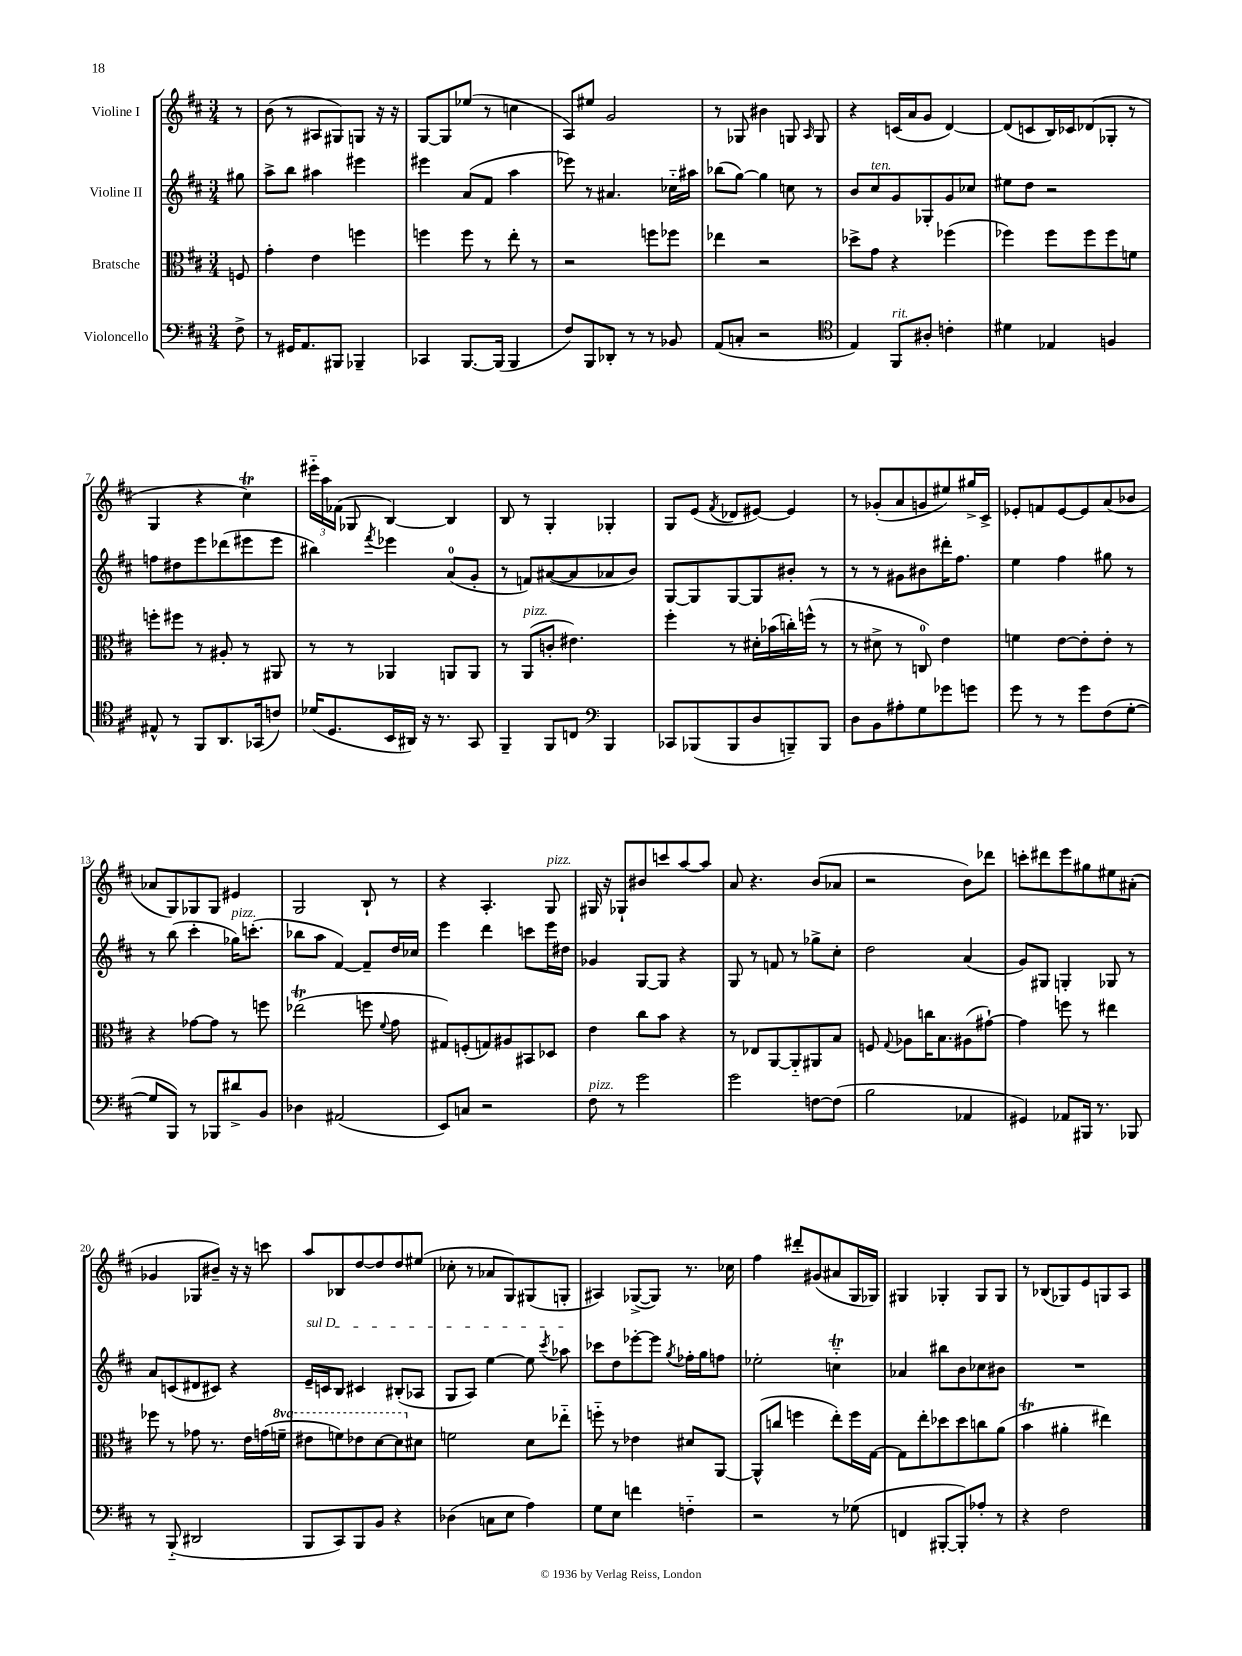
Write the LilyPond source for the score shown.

<<
\new StaffGroup <<
\new Staff = "s0" \with { instrumentName = "Violine I" } {
    \clef treble \key d \major \numericTimeSignature \time 3/4 \partial 8
    \autoBeamOff r8 |
    b'8( r8 ais8[ gis8) g8] r16 r16 |
    g8[~ g8 ees''8]( r8 c''4 |
    a8[) eis''8] g'2 |
    r8 ges8 bis'4 g8 \grace { a16 } g8 |
    r4 c'16[( a'16 g'8] d'4~) |
    d'8[( c'8 b16) ces'16 des'8( ges8]-. r8 |
    g4 r4 cis''4\trill) |
    \tuplet 3/2 { eis'''16[-_ a''16 fes'16]( } ges8 b4~) b4 |
    b8 r8 g4-. ges4-. |
    g8[ e'8]( \acciaccatura { fis'8 } des'8[ eis'8]~) eis'4 |
    r8 ges'8[-.( a'8 g'8 eis''8) gis''16-> cis'16]-> |
    ees'8[-. f'8 ees'8~ ees'8 a'8( bes'8] |
    aes'8[ g8) ges8 ges8] eis'4 |
    g2 b8-! r8 |
    r4 a4.-. g8^\markup { \italic "pizz." } |
    gis16 r16 ges8[-! bis'8 c'''8 a''8~ a''8] |
    a'8 r4. b'8[( aes'8] |
    r2 b'8[) des'''8] |
    c'''8[-. dis'''8 e'''8 gis''8 eis''8 ais'8]-.( |
    ges'4 ges8[ bis'8]--) r16 r16 c'''8 |
    a''8[ bes8 d''8~ d''8 d''8 eis''8]( |
    ces''8-. r8 aes'8[ g8) gis8( g8]-. |
    ais4) ges8[~->( ges8]) r8. ces''16 |
    fis''4 dis'''8[-. gis'8( ais'8 g16 ges16]) |
    gis4 ges4-. ges8[ ges8] |
    r8 bes8[( ges8) e'8 g8 a8] \bar "|." |
}
\new Staff = "s1" \with { instrumentName = "Violine II" } {
    \clef treble \key d \major \numericTimeSignature \time 3/4 \partial 8
    \autoBeamOff gis''8 |
    a''8[-> b''8] ais''4 eis'''4 |
    eis'''4 a'8[( fis'8] a''4 |
    ees'''8) r8 ais'4. ces''16[-_ ais''16] |
    bes''8[( g''8]~) g''4 c''8 r8 |
    b'8[ cis''8^\markup { \italic "ten." } g'8 ges8-. g'8 ces''8] |
    eis''8[ d''8] r2 |
    f''8[ dis''8 e'''8 des'''8( eis'''8 eis'''8] |
    bis''4) \acciaccatura { fis'''8 } ees'''4 a'8[-0( g'8]-. |
    r8 f'8[) ais'8~( ais'8 aes'8 b'8]) |
    g8[~ g8 g8~ g8 bis'8]-. r8 |
    r8 r8 gis'8[ bis'8 dis'''16-. fis''8.] |
    e''4 fis''4 gis''8 r8 |
    r8 b''8( cis'''4-. ges''16[^\markup { \italic "pizz." }) c'''8.]-.( |
    bes''8[ a''8] fis'4~) fis'8[-- d''16 ces''16] |
    e'''4 d'''4 c'''8[ e'''16 dis''16] |
    ges'4 g8[~ g8] r4 |
    g8 r8 f'8 r8 ges''8[-> cis''8]-. |
    d''2 a'4( |
    g'8[) gis8] g4-. ges8 r8 |
    a'8[ c'8( dis'8 cis'8]) r4 |
    \once \override TextSpanner.bound-details.left.text = \markup { \italic "sul D" } e'16[--\startTextSpan c'16 b8] cis'4 bis8[-.( aes8] |
    g8[ a8]) e''4~ e''8 \acciaccatura { cis'''8 } aes''8\stopTextSpan |
    ces'''8[ d''8 ees'''8~-. ees'''8] \acciaccatura { g''8 } fes''16[-. g''16 f''8] |
    ees''2-. c''4-_\trill |
    aes'4 bis''8[ b'8 ces''8 bis'8] |
    R2. \bar "|." |
}
\new Staff = "s2" \with { instrumentName = "Bratsche" } {
    \clef alto \key d \major \numericTimeSignature \time 3/4 \set Staff.ottavationMarkups = #ottavation-simple-ordinals \partial 8
    \autoBeamOff f8 |
    g'4-. e'4 f''4 |
    f''4 f''8 r8 e''8-. r8 |
    r2 f''8[ fes''8] |
    ees''4 r2 |
    des''8[-> g'8] r4 fes''4( |
    fes''4) fes''8[ fes''8 fes''8 f'8] |
    f''8[-. fis''8] r8 ais8-. r8 ais,8 |
    r8 r8 aes,4 a,8[ a,8] |
    r8 a,8[^\markup { \italic "pizz." }( c'8]-. eis'4.) |
    fis''4-. r8 dis'16[-. bes'16( c''16-.) f''16]-^( r8 |
    r8 dis'8-> r8 c8-0) e'4 |
    f'4 e'8[~ e'8-. e'8]-. r8 |
    r4 ges'8[~ ges'8] r8 f''8 |
    ees''2\trill( f''8 \appoggiatura { fis'8 } g'8 |
    gis8[) f8-.( g8) ais8 bis,8 des8] |
    e'4 cis''8[ b'8] r4 |
    r8 ees8[ a,8~ a,8-_ ais,8 b8] |
    f8 \appoggiatura { g8 } aes8[ c''16 b8. ais8( gis'8]~-!) |
    gis'4 f''8 r8 eis''4 |
    fes''8 r8 ges'8 r8. e'16[ g'16( \ottava #1 f''16]-- |
    eis''8[ f''8) ees''8 d''8~ d''8 \ottava #0 dis'8] |
    f'2 d'8[ ees''8]-_ |
    f''8-_ r8 ees'4 dis'8[ a,8]~ |
    a,8[-^( c''8] f''4 e''8[-.) f''16 g16]~ |
    g8[ e''8-. des''8 des''8 c''8 a'8]( |
    b'4\trill ais'4-. eis''4) \bar "|." |
}
\new Staff = "s3" \with { instrumentName = "Violoncello" } {
    \clef bass \key d \major \numericTimeSignature \time 3/4 \partial 8
    \autoBeamOff fis8-> |
    r8 gis,16[ a,8. bis,,8] bes,,4-- |
    ces,4 b,,8.[~ b,,16]( b,,4 |
    fis8[) b,,8 des,8]-. r8 r8 bes,8 |
    a,8[( c8]-. r2 |
    \clef tenor e4) fis,8[^\markup { \italic "rit." } ais8]-. c'4-. |
    dis'4 ees4 f4 |
    eis8-^ r8 fis,8[ a,8. ges,16( c'8]) |
    des'16[( d8. b,16 ais,16]) r16 r8. g,8 |
    fis,4-- fis,8[ c8] \clef bass b,,4 |
    ces,8[ bes,,8( bes,,8 d8 b,,8--) b,,8] |
    d8[ b,8 ais8-. g8 ges'8 g'8] |
    g'8 r8 r8 g'8[ fis8( g8]~-. |
    g8[ b,,8]) r8 bes,,8[ dis'8-> b,8] |
    des4 ais,2( |
    e,8[) c8] r2 |
    fis8^\markup { \italic "pizz." } r8 g'2 |
    g'2 f8[~ f8]( |
    b2 aes,4 |
    gis,4) aes,8[ bis,,16] r8. bes,,8 |
    r8 b,,8-_( dis,2 |
    b,,8[ cis,8) b,,8 b,8] r4 |
    des4( c8[ e8] a4) |
    g8[ e8] f'4 f4-_ |
    r2 r8 ges8( |
    f,4 bis,,8[~-. bis,,8-.) aes8]-. r8 |
    r4 fis2 \bar "|." |
}
>>
>>
